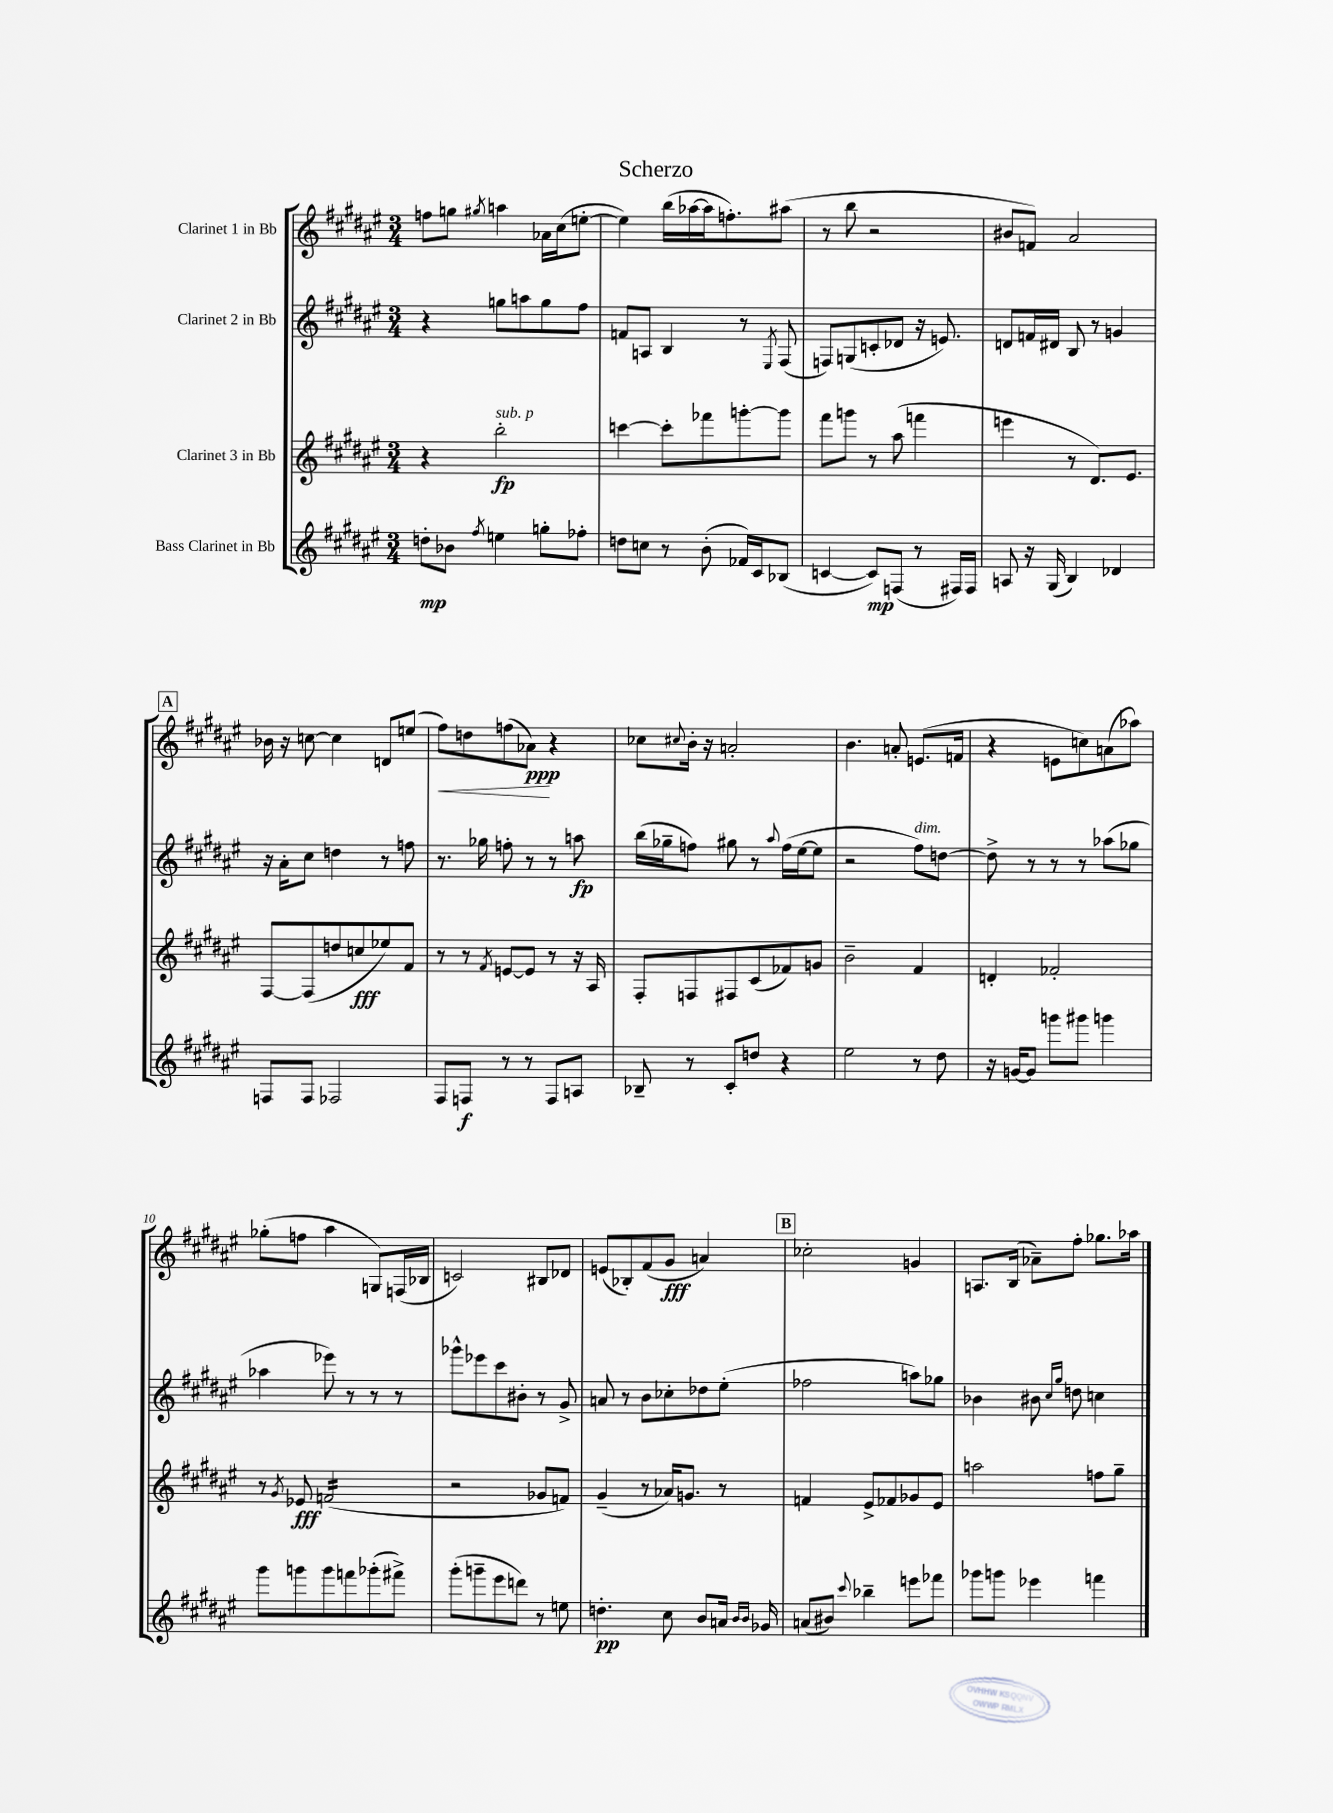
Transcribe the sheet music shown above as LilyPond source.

\header { title = "Scherzo" }
<<
\new StaffGroup <<
\new Staff = "s0" \with { instrumentName = "Clarinet 1 in Bb" } {
    \clef treble \key fis \major \numericTimeSignature \time 3/4
    f''8 g''8 \acciaccatura { gis''8 } a''4 aes'16 cis''16( e''8~-. |
    e''4) b''16( aes''16~ aes''16 f''8.-.) ais''8( |
    r8 b''8 r2 |
    bis'8 f'8) ais'2 |
    \mark \markup { \box "A" } bes'16 r16 c''8~ c''4 d'8 e''8( |
    fis''8\<) d''8 f''8( aes'8\ppp\!) r4 |
    ces''8 \appoggiatura { cis''8 } b'16-. r16 a'2-. |
    b'4. a'8-. e'8.( f'16 |
    r4 e'8 c''8) a'8( aes''8) |
    ges''8-.( f''8 ais''4 g8) f16( bes16 |
    c'2) bis8 des'8 |
    e'8( bes8-.) fis'8( gis'8\fff a'4) |
    \mark \markup { \box "B" } ces''2-. g'4 |
    a8. b16( aes'8--) fis''8-. ges''8. aes''16 \bar "|." |
}
\new Staff = "s1" \with { instrumentName = "Clarinet 2 in Bb" } {
    \clef treble \key fis \major \numericTimeSignature \time 3/4
    r4 g''8 a''8 g''8 fis''8 |
    f'8 a8 b4 r8 \acciaccatura { eis8 } fis8( |
    f8) g8( c'8-. des'8 r16 e'8.) |
    d'8 f'16 dis'16 b8 r8 g'4 |
    \mark \markup { \box "A" } r16 ais'16-. cis''8 d''4 r8 f''8 |
    r8. ges''16 f''8-. r8 r8 a''8\fp |
    b''16( ges''16-- f''8) gis''8 r8 \appoggiatura { ais''8 } f''16( eis''16~ eis''8 |
    r2 fis''8^\markup { \italic "dim." }) d''8~ |
    d''8-> r8 r8 r8 aes''8( ges''8 |
    aes''4 ees'''8) r8 r8 r8 |
    ges'''8-^ ees'''8 cis'''8 bis'8-. r8 gis'8-> |
    a'8 r8 b'8 ces''8-. des''8 eis''8-.( |
    \mark \markup { \box "B" } fes''2 a''8) ges''8 |
    bes'4 bis'8 \grace { cis''16 gis''16 } d''8 c''4 \bar "|." |
}
\new Staff = "s2" \with { instrumentName = "Clarinet 3 in Bb" } {
    \clef treble \key fis \major \numericTimeSignature \time 3/4
    r4 b''2-.\fp^\markup { \italic "sub. p" } |
    c'''4~ c'''8-. fes'''8 g'''8~-. g'''8 |
    fis'''8 g'''8 r8 ais''8( f'''4 |
    e'''4 r8 dis'8.) eis'8. |
    \mark \markup { \box "A" } fis8~ fis8( d''8 c''8\fff ees''8) fis'8 |
    r8 r8 \acciaccatura { fis'8 } e'8~ e'8 r8 r16 ais16 |
    fis8-. f8 fis8 cis'8( fes'8) g'8 |
    b'2-- fis'4 |
    d'4-. fes'2-. |
    r8 \acciaccatura { gis'8 } ees'8\fff f'2:16( |
    r2 ges'8 f'8) |
    gis'4--( r8 aes'16) g'8. r8 |
    \mark \markup { \box "B" } f'4 eis'8-> fes'8 ges'8 eis'8 |
    a''2 f''8 gis''8-- \bar "|." |
}
\new Staff = "s3" \with { instrumentName = "Bass Clarinet in Bb" } {
    \clef treble \key fis \major \numericTimeSignature \time 3/4
    d''8-.\mp bes'8 \acciaccatura { fis''8 } e''4 g''8-. fes''8-. |
    d''8 c''8 r8 b'8-.( fes'16) cis'16 bes8( |
    c'4~ c'8\mp) f8( r8 fis16) fis16 |
    a8 r16 gis16( b4) des'4 |
    \mark \markup { \box "A" } f8 f8 fes2 |
    fis8 f8\f r8 r8 f8 a8 |
    bes8-- r8 cis'8-. d''8 r4 |
    eis''2 r8 dis''8 |
    r16 g'16~ g'8 g'''8 gis'''8 g'''4 |
    gis'''8 g'''8 g'''8 f'''8 ges'''8-.( fis'''8->) |
    gis'''8-.( g'''8-- eis'''8 d'''8) r8 e''8 |
    d''4.-.\pp cis''8 b'8 a'16 \grace { b'16 b'16 } ges'16 |
    \mark \markup { \box "B" } a'8( bis'8) \appoggiatura { cis'''8 } bes''4-- e'''8 fes'''8 |
    ges'''8 g'''8 ees'''4 f'''4 \bar "|." |
}
>>
>>
